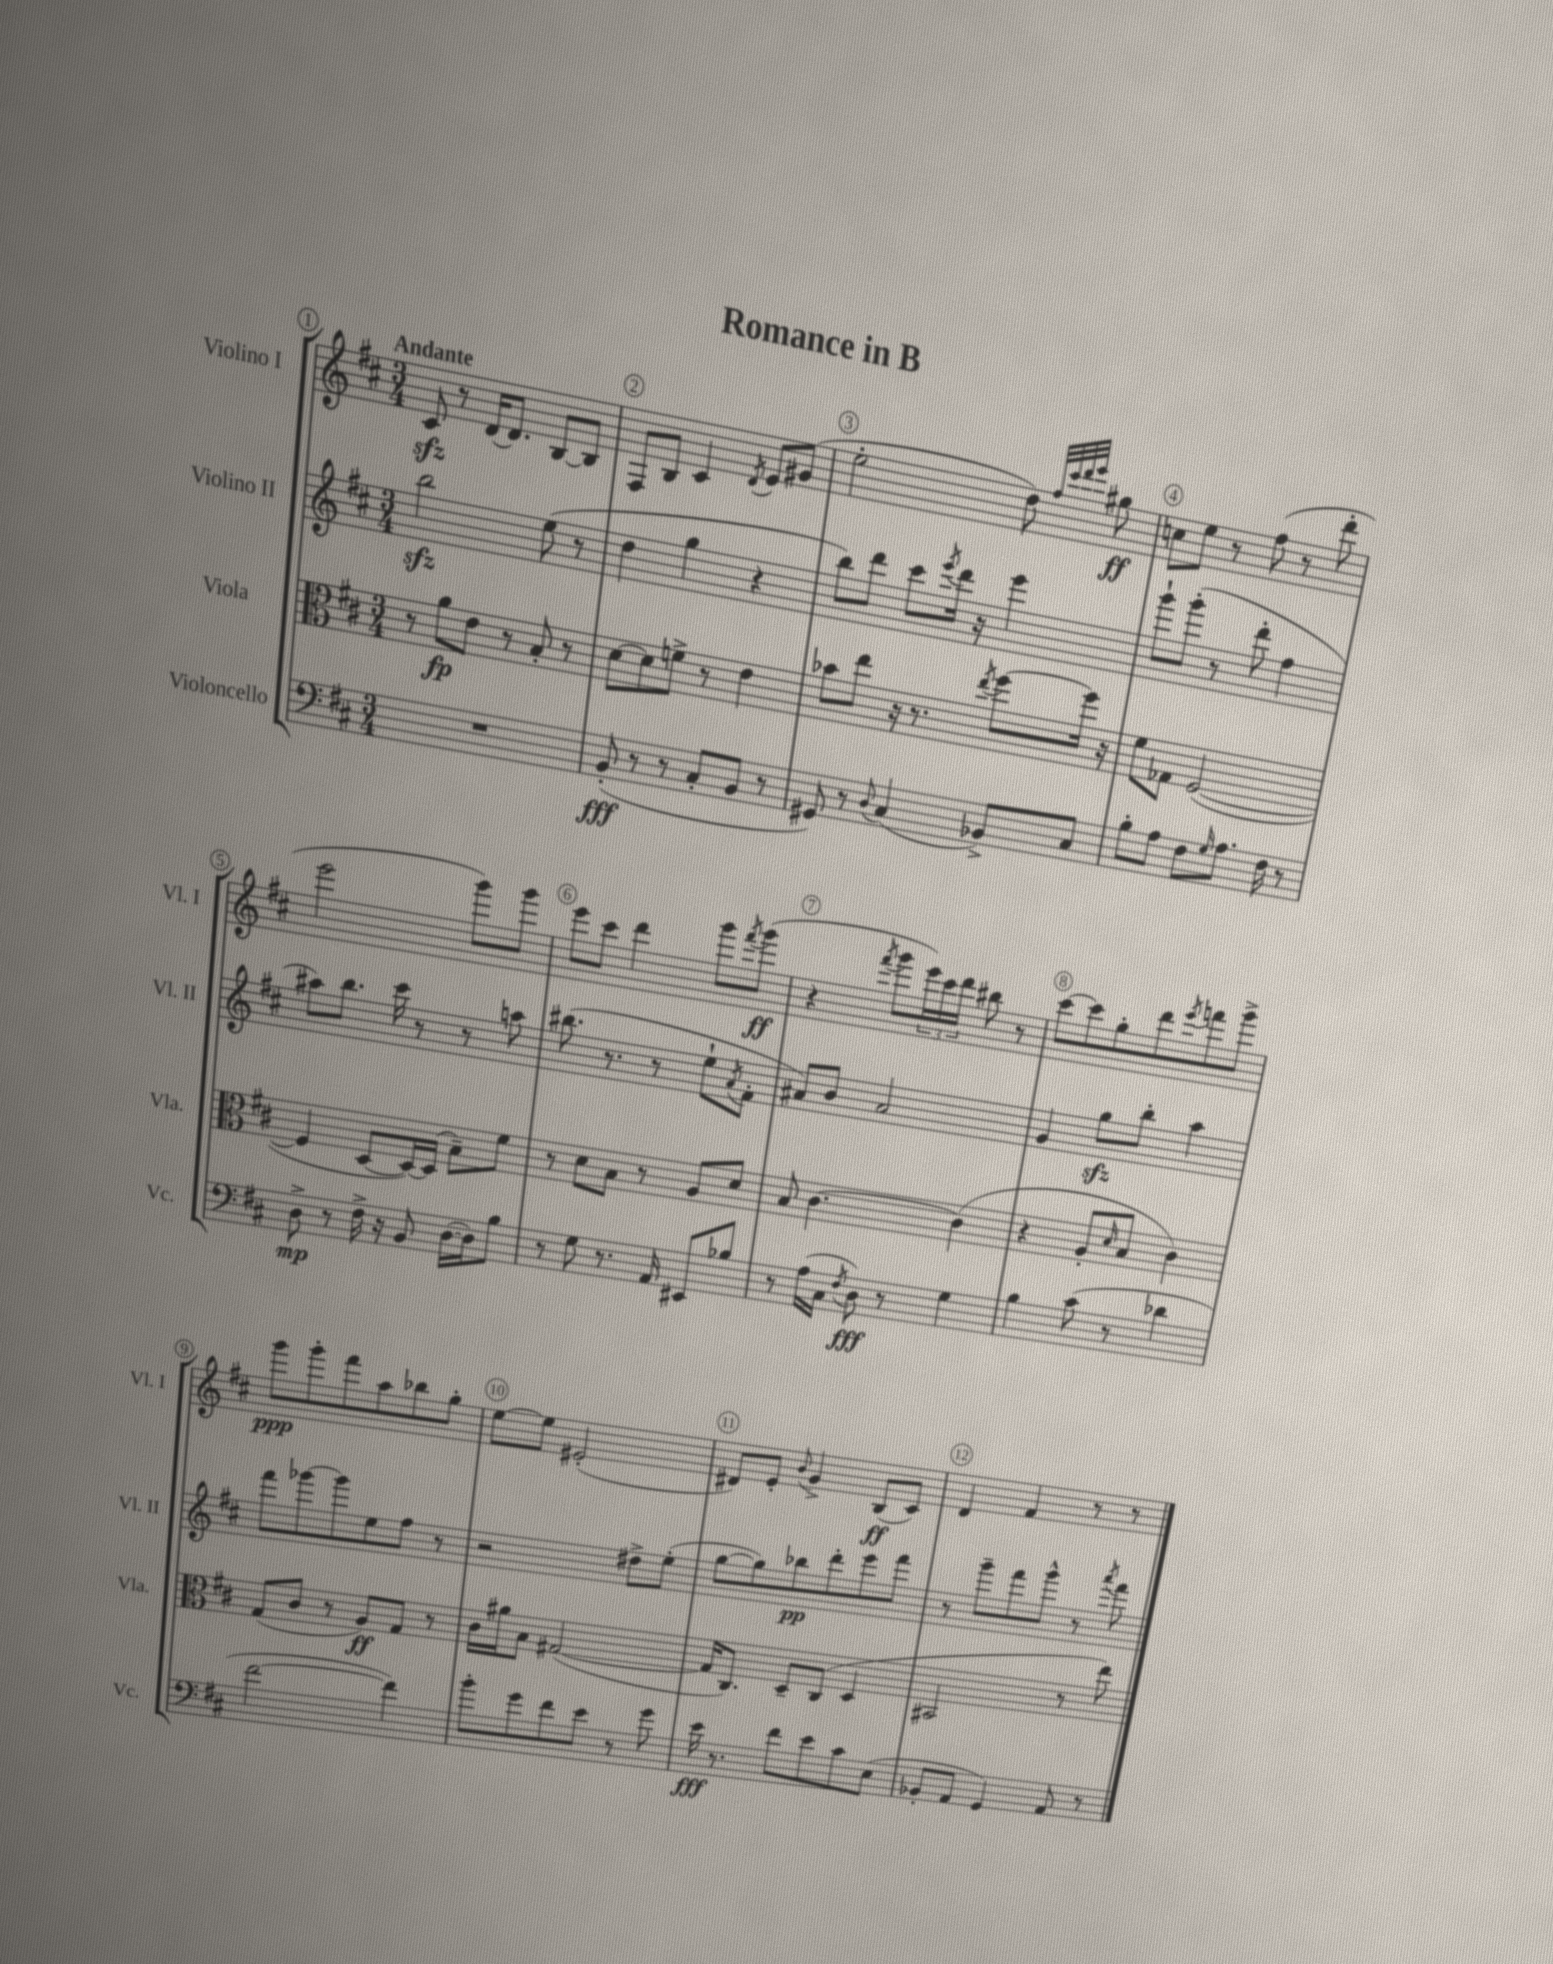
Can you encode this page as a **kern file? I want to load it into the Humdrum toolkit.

**kern	**kern	**kern	**kern
*staff4	*staff3	*staff2	*staff1
*clefF4	*clefC3	*clefG2	*clefG2
*k[f#c#]	*k[f#c#]	*k[f#c#]	*k[f#c#]
*M3/4	*M3/4	*M3/4	*M3/4
2.r	8r	2bb	8c#
.	8a	.	8r
.	8e	.	[16d
.	.	.	8.d]
.	8r	.	.
.	8B'	(8ee	[8B
.	8r	8r	8B]
=	=	=	=
(8BB'	[8d	4dd	8F#
8r	8d]	.	8B
8r	8f^	4gg	4c#
8C#'	8r	.	.
.	.	.	8qd
8BB	4e	4r	8e
8r	.	.	(8g#
=	=	=	=
8GG#)	8b-	8bb)	2ee'
8r	8ee	8ddd	.
8qqD	.	.	.
(4C#	16r	8ccc#	.
.	8.r	.	.
.	.	8qeee	.
.	.	16ddd	.
.	.	16r	.
.	8qee	.	.
8BB-^)	[8ff#	4eee	8dd)
.	.	.	32qqff#
.	.	.	32qqccc#
.	.	.	32qqddd
.	.	.	32qqeee
8C#	16ff#]	.	8gg#
.	16r	.	.
=	=	=	=
8B'	8f#	8ggg`	8cc
8A	8G-	(8ggg'	8ee
8F#	([2F#	8r	8r
16qqG	.	.	.
8.A	.	8ddd'	(8ff#
.	.	4ff#	8r
16F#	.	.	.
8r	.	.	8ddd'
=	=	=	=
8D^	4F#]	8aa#)	2eee
8r	.	8.bb	.
16F#^	[8D	.	.
16r	.	16ccc#	.
8BB	16D_)	8r	.
.	(16D]	.	.
([16D	8B~)	8r	8ggg)
16D])	.	.	.
8B	8f#	8aa	8ggg
=	=	=	=
8r	8r	(8.bb#	8eee
8G	8d	.	8ccc#
.	.	8.r	.
8.r	8B	.	4ddd
.	8r	8r	.
16AA	.	.	.
8EE#	8A	8ee`	8ggg
.	.	8qa	8qfff#
8B-	8d	8f#'	(8ggg
=	=	=	=
8r	8B	8a#)	4r
(16A	[4.c#	8b	.
16C#	.	.	.
8qF#	.	.	8qfff#
8D)	.	2a#	8ggg
8r	.	.	24eee)
.	.	.	24ccc#
.	.	.	24ddd
4G	(4c#]	.	8bb#
.	.	.	8r
=	=	=	=
4B	4r	4g	[8ccc#
.	.	.	8ccc#]
(8c#	8A'	8gg	8gg'
.	16qqd	.	.
8r	8B	8bb'	8ddd
.	.	.	8qeee
4d-	4c#)	4aa	8fff
.	.	.	8ggg^
=	=	=	=
[2f#	(8G	8fff#	8ggg
.	8c#	[8ggg-	8ggg'
.	8r	8ggg-]	8fff#
.	8A)	8ee	8aa
4f#])	8G	8ff#	8bb-
.	8r	8r	8gg'
=	=	=	=
8b'	16c#	2r	[8ee
.	16a#	.	.
8g	8B	.	8ee]
8f#	([2G#	.	(2e#'
8e	.	.	.
8r	.	8dd#^	.
8g	.	(8ee'	.
=	=	=	=
16e	16G#]	[8gg	8d#)
8.r	8.C#)	.	.
.	.	8gg])	8e'
.	.	.	8qqb
8f#	8D~	8bb-	4g^
8e	(8C#	8ddd'	.
8c#	4D	8eee	(8B
(8E	.	8fff#	8c#)
=	=	=	=
8BB-'	2BB#	8r	4d
8AA	.	8ggg~	.
4GG)	.	8fff#	4f#
.	.	8ggg^^	.
8AA	8r	8r	8r
.	.	8qaaa	.
8r	8ee)	8fff#	8r
==	==	==	==
*-	*-	*-	*-
